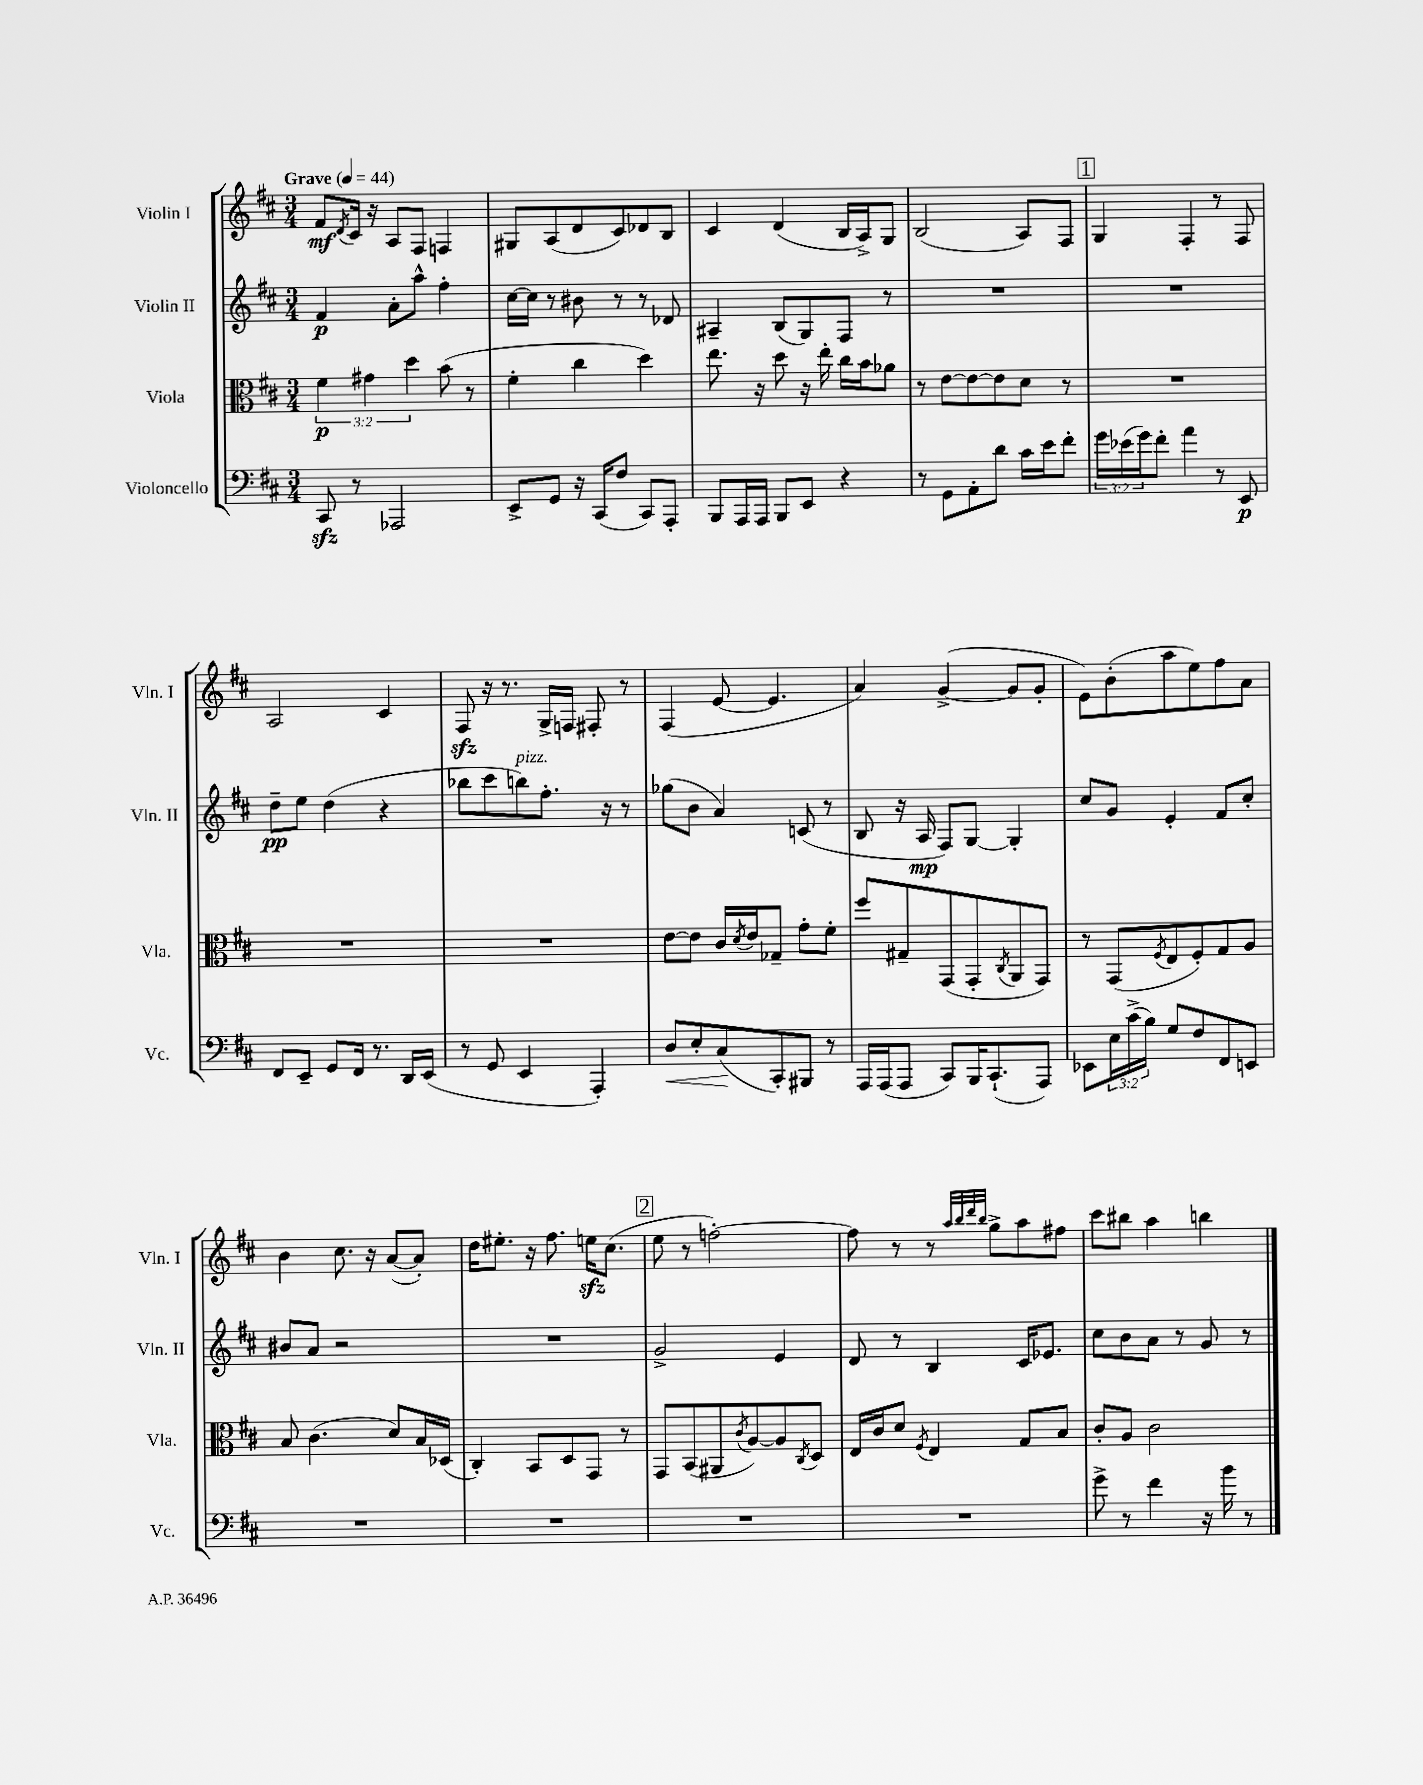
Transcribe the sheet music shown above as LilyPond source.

<<
\new StaffGroup <<
\new Staff = "s0" \with { instrumentName = "Violin I" shortInstrumentName = "Vln. I" } {
    \clef treble \key d \major \numericTimeSignature \time 3/4 \tempo "Grave" 4 = 44
    fis'8\mf \acciaccatura { d'8 } cis'16 r16 a8 fis8 f4 |
    gis8 a8( d'8 cis'8) des'8 b8 |
    cis'4 d'4( b16 a16->) g8 |
    b2( a8) fis8 |
    \mark \markup { \box "1" } g4 fis4-. r8 fis8 |
    a2 cis'4 |
    fis8\sfz r16 r8. g16-> f16 fis8-. r8 |
    fis4( e'8~ e'4. |
    a'4) g'4~->( g'8 g'8-. |
    e'8) b'8-.( a''8 e''8) fis''8 a'8 |
    b'4 cis''8. r16 a'8~( a'8-.) |
    d''16 eis''8.-. r16 fis''8. e''16\sfz cis''8.( |
    \mark \markup { \box "2" } e''8 r8 f''2~-.) |
    f''8 r8 r8 \grace { a''32 b''32 d'''32 b''32 } g''8-> a''8 fis''8 |
    cis'''8 bis''8 a''4 b''4 \bar "|." |
}
\new Staff = "s1" \with { instrumentName = "Violin II" shortInstrumentName = "Vln. II" } {
    \clef treble \key d \major \numericTimeSignature \time 3/4
    fis'4\p a'8-. a''8-^ fis''4-. |
    cis''16~ cis''16 r8 bis'8 r8 r8 des'8 |
    ais4-- b8( g8) fis8 r8 |
    R2. |
    \mark \markup { \box "1" } R2. |
    d''8--\pp e''8 d''4( r4 |
    bes''8 cis'''8 b''8^\markup { \italic "pizz." }) fis''8.-. r16 r8 |
    ges''8( b'8 a'4) c'8( r8 |
    b8 r16 a16\mp fis8) g8~ g4-. |
    cis''8 g'8 e'4-. fis'8 cis''8-. |
    bis'8 a'8 r2 |
    R2. |
    \mark \markup { \box "2" } g'2-> e'4 |
    d'8 r8 b4 cis'16 ees'8. |
    cis''8 b'8 a'8 r8 g'8 r8 \bar "|." |
}
\new Staff = "s2" \with { instrumentName = "Viola" shortInstrumentName = "Vla." } {
    \clef alto \key d \major \numericTimeSignature \time 3/4 \override Staff.TupletNumber.text = #tuplet-number::calc-fraction-text
    \tuplet 3/2 { fis'4\p gis'4 d''4 } b'8( r8 |
    fis'4-. cis''4 d''4) |
    e''8. r16 d''8 r16 e''16-. cis''16 b'16 aes'8 |
    r8 e'8~ e'8~ e'8 d'8 r8 |
    \mark \markup { \box "1" } R2. |
    R2. |
    R2. |
    e'8~ e'8 cis'16 \acciaccatura { d'8 } e'16 ges8-- g'8-. fis'8-. |
    fis''8 gis8-- g,8( g,8-. \acciaccatura { cis8 } a,8 g,8) |
    r8 g,8( \acciaccatura { fis8 } e8 fis8-.) g8 a8 |
    b8 cis'4.( d'8) b16 des16( |
    cis4-.) b,8 d8 g,8 r8 |
    \mark \markup { \box "2" } g,8 b,8( ais,8 \acciaccatura { cis'8 } a8~) a8 \acciaccatura { cis8 } d8 |
    e16 cis'16 d'8 \acciaccatura { fis8 } e4 g8 b8 |
    cis'8-. a8 cis'2 \bar "|." |
}
\new Staff = "s3" \with { instrumentName = "Violoncello" shortInstrumentName = "Vc." } {
    \clef bass \key d \major \numericTimeSignature \time 3/4 \override Staff.TupletNumber.text = #tuplet-number::calc-fraction-text
    cis,8\sfz r8 aes,,2 |
    e,8-> g,8 r16 cis,16( fis8 cis,8) a,,8-. |
    b,,8 a,,16 a,,16 b,,8 e,8 r4 |
    r8 g,8 a,8-. d'8 cis'16 e'16 fis'8-. |
    \mark \markup { \box "1" } \tuplet 3/2 { g'16 ees'16( g'16) } fis'8-. a'4 r8 e,8\p |
    fis,8 e,8-- g,8 fis,16 r8. d,16 e,16( |
    r8 g,8 e,4 a,,4-.) |
    d8\< e8-. cis8\!( cis,8-.) bis,,8 r8 |
    a,,16 a,,16( a,,8 cis,8) b,,16 cis,8.-!( a,,8) |
    ees,8 \tuplet 3/2 { e16 cis'16->( b16) } g8 fis8 fis,8 e,8 |
    R2. |
    R2. |
    \mark \markup { \box "2" } R2. |
    R2. |
    g'8-> r8 fis'4 r16 b'16 r8 \bar "|." |
}
>>
>>
\layout { \context { \Score \remove "Bar_number_engraver" } }
